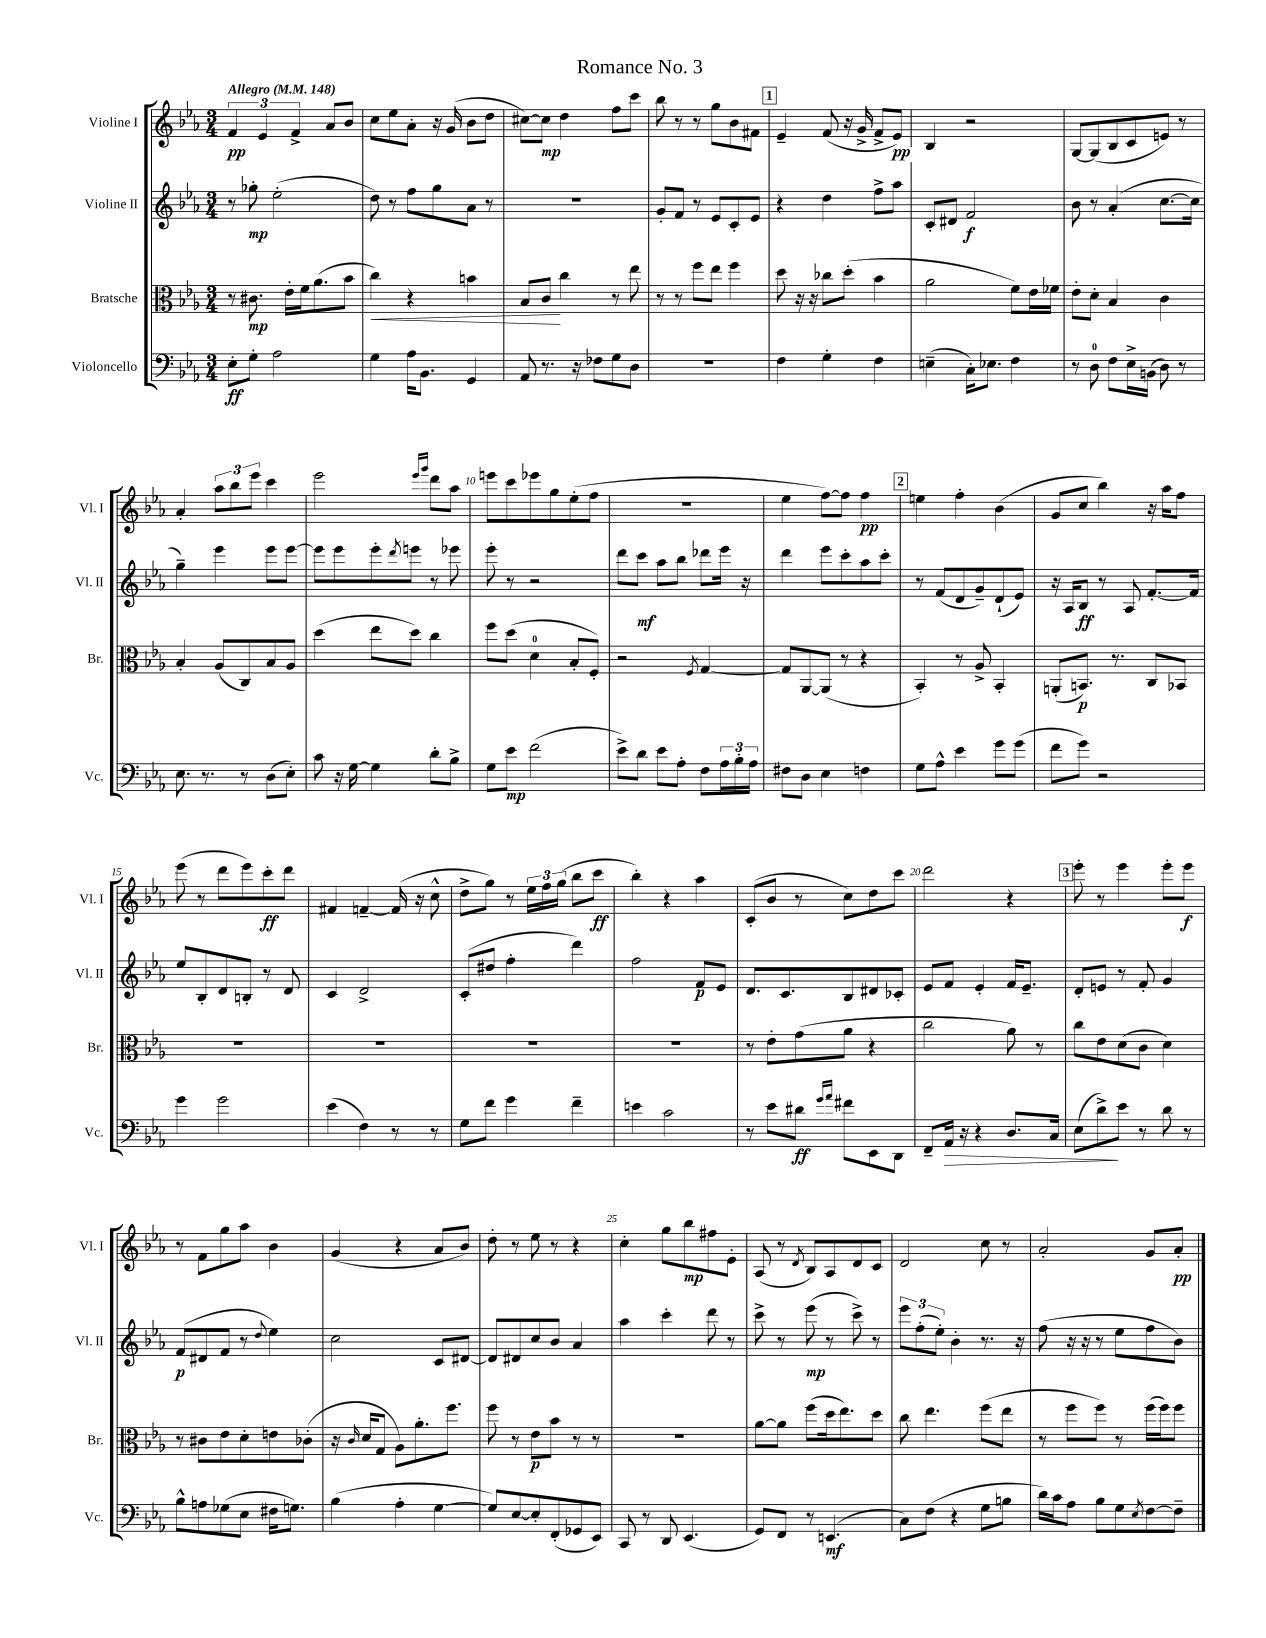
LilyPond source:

\header { title = "Romance No. 3" }
<<
\new StaffGroup <<
\new Staff = "s0" \with { instrumentName = "Violine I" shortInstrumentName = "Vl. I" } {
    \clef treble \key ees \major \numericTimeSignature \time 3/4 \tempo "Allegro" 4 = 148
    \tuplet 3/2 { f'4\pp ees'4 f'4-> } aes'8 bes'8 |
    c''8 ees''8 aes'8-. r16 g'16( bes'8 d''8 |
    cis''8~) cis''8\mp d''4 f''8 c'''8 |
    bes''8 r8 r8 g''8 bes'8 fis'8 |
    \mark \markup { \box "1" } ees'4-- f'8( r16 g'16-> f'8-> ees'8\pp) |
    bes4 r2 |
    g8~ g8( bes8 c'8 e'8) r8 |
    aes'4-. \tuplet 3/2 { aes''8 bes''8 ees'''8 } c'''4 |
    ees'''2 \grace { ees'''16 g'''16 } d'''8 aes''8 |
    e'''8 c'''8 ees'''8 g''8 ees''8-.( f''8 |
    R2. |
    ees''4 f''8~) f''8 f''4\pp |
    \mark \markup { \box "2" } e''4 f''4-. bes'4( |
    g'8 c''8 bes''4) r16 aes''16 f''8 |
    ees'''8( r8 d'''8 ees'''8) c'''8-.\ff d'''8 |
    fis'4 f'4~-- f'16( r16 c''8-^ |
    d''8-> g''8) r8 \tuplet 3/2 { ees''16 f''16 g''16( } bes''8 c'''8\ff |
    bes''4-.) r4 aes''4 |
    c'8-.( bes'8 r8 c''8) d''8 c'''8 |
    d'''2 r4 |
    \mark \markup { \box "3" } ees'''8-. r8 ees'''4 ees'''8-. ees'''8\f |
    r8 f'8 g''8 aes''8 bes'4 |
    g'4( r4 aes'8 bes'8) |
    d''8-. r8 ees''8 r8 r4 |
    c''4-. g''8 bes''8\mp fis''8 ees'8-. |
    aes8( r8 \acciaccatura { d'8 } bes8) aes8 d'8 c'8 |
    d'2 c''8 r8 |
    aes'2-. g'8 aes'8-.\pp \bar "|." |
}
\new Staff = "s1" \with { instrumentName = "Violine II" shortInstrumentName = "Vl. II" } {
    \clef treble \key ees \major \numericTimeSignature \time 3/4
    r8 ges''8-.\mp ees''2-.( |
    d''8) r8 f''8 g''8 aes'8 r8 |
    R2. |
    g'8-. f'8 r8 ees'8 c'8-. ees'8 |
    \mark \markup { \box "1" } r4 d''4 f''8-> aes''8 |
    c'8-. dis'8 f'2\f |
    bes'8 r8 aes'4-.( c''8.~ c''16 |
    g''4--) ees'''4 ees'''8 ees'''8~ |
    ees'''8 ees'''8 ees'''8-. \acciaccatura { d'''8 } e'''8 r8 ees'''8 |
    ees'''8-. r8 r2 |
    d'''8 c'''8\mf aes''8 bes''8 des'''8 ees'''16 r16 |
    d'''4 ees'''8 c'''8-. aes''8 c'''8-. |
    \mark \markup { \box "2" } r8 f'8( d'8 g'8--) d'8-!( ees'8) |
    r16 aes16 bes8\ff r8 aes8 f'8.~-. f'16 |
    ees''8 bes8-. d'8 b8-. r8 d'8 |
    c'4 d'2-> |
    c'8-.( dis''8 f''4-. d'''4) |
    f''2 f'8\p ees'8 |
    d'8. c'8. bes8 dis'8 ces'8-. |
    ees'8 f'8 ees'4-. f'16 ees'8.-- |
    \mark \markup { \box "3" } d'8-. e'8 r8 f'8-. g'4 |
    f'8\p( dis'8 f'8 r8 \appoggiatura { d''8 } ees''4) |
    c''2 c'8 dis'8~ |
    dis'8 dis'8 c''8 bes'8 aes'4 |
    aes''4 c'''4-. d'''8 r8 |
    c'''8-> r8 ees'''8\mp( r8 c'''8->) r8 |
    \tuplet 3/2 { ees'''8 f''8-.( ees''8-.) } bes'4-. r8. r16 |
    f''8( r16 r16 r8 ees''8 f''8 bes'8) \bar "|." |
}
\new Staff = "s2" \with { instrumentName = "Bratsche" shortInstrumentName = "Br." } {
    \clef alto \key ees \major \numericTimeSignature \time 3/4
    r8 cis'8.\mp ees'16-. f'16 aes'8.( bes'8 |
    c''4\<) r4 b'4 |
    bes8 c'8\! c''4 r8 ees''8 |
    r8 r8 f''8 ees''8 f''4 |
    \mark \markup { \box "1" } d''8 r16 r16 ces''8 d''8-.( bes'4 |
    aes'2 f'8) ees'16 fes'16 |
    ees'8-. d'8-. bes4 c'4 |
    bes4-. aes8( c8) bes8 aes8 |
    d''4( ees''8 d''8) c''4 |
    f''8 d''8( d'4-0 bes8-. f8-.) |
    r2 \acciaccatura { f8 } g4~ |
    g8 aes,8~ aes,8( r8 r4 |
    \mark \markup { \box "2" } bes,4-.) r8 aes8-> bes,4-. |
    a,8-.( b,8.\p) r8. c8 bes,8 |
    R2. |
    R2. |
    R2. |
    R2. |
    r8 ees'8-. g'8( aes'8 r4 |
    c''2 aes'8) r8 |
    \mark \markup { \box "3" } c''8 ees'8 d'8( c'8 d'4) |
    r8 cis'8 ees'8 d'8-. e'8 ces'8-.( |
    r16 \grace { c'16 } d'16 g8 aes8) aes'8.-. f''8. |
    f''8 r8 ees'8\p bes'8 r8 r8 |
    R2. |
    aes'8~ aes'8 f''8( d''16 ees''8.) d''8 |
    c''8 ees''4. f''8( ees''8 |
    r8 f''8 f''8) r8 f''16( f''16) f''8 \bar "|." |
}
\new Staff = "s3" \with { instrumentName = "Violoncello" shortInstrumentName = "Vc." } {
    \clef bass \key ees \major \numericTimeSignature \time 3/4
    ees8-.\ff g8-. aes2 |
    g4 aes16 bes,8. g,4 |
    aes,8 r8. r16 fes8 g8 d8 |
    R2. |
    \mark \markup { \box "1" } f4 g4-. f4 |
    e4--( c16-.) ees8. f4 |
    r8 d8-0 f8 ees16-> b,16( d8) r8 |
    ees8. r8. r8 d8( ees8-.) |
    c'8 r16 g16~ g4 d'8-. bes8-> |
    g8 ees'8\mp f'2( |
    ees'8->) d'8 ees'8 aes8-. f8 \tuplet 3/2 { aes16 bes16-. aes16 } |
    fis8 d8 ees4 f4 |
    \mark \markup { \box "2" } g8 aes8-^ ees'4 g'8 g'8( |
    f'8 g'8) r2 |
    g'4 g'2 |
    ees'4( f4) r8 r8 |
    g8 f'8 g'4 f'4-- |
    e'4 c'2 |
    r8 ees'8 dis'8\ff \grace { g'16 aes'16 } fis'8 ees,8 d,8 |
    f,8-- aes,16\> r16 r4 d8. c16 |
    \mark \markup { \box "3" } ees8( d'8->\!) ees'8 r8 d'8 r8 |
    bes8-^ a8 ges8( ees8 fis16 g8.) |
    bes4( aes4-. g4~ |
    g8) ees8~ ees8-. f,8-.( ges,8 ees,8) |
    c,8 r8 d,8 ees,4.( |
    g,8) f,8 r8 e,4.\mf( |
    c8) f8( r4 g8 b8 |
    d'16) c'16 aes8 bes8 g8 \acciaccatura { ees8 } f8~ f8-- \bar "|." |
}
>>
>>
\layout { \context { \Score \override BarNumber.break-visibility = ##(#f #t #t) barNumberVisibility = #(every-nth-bar-number-visible 5) } }
